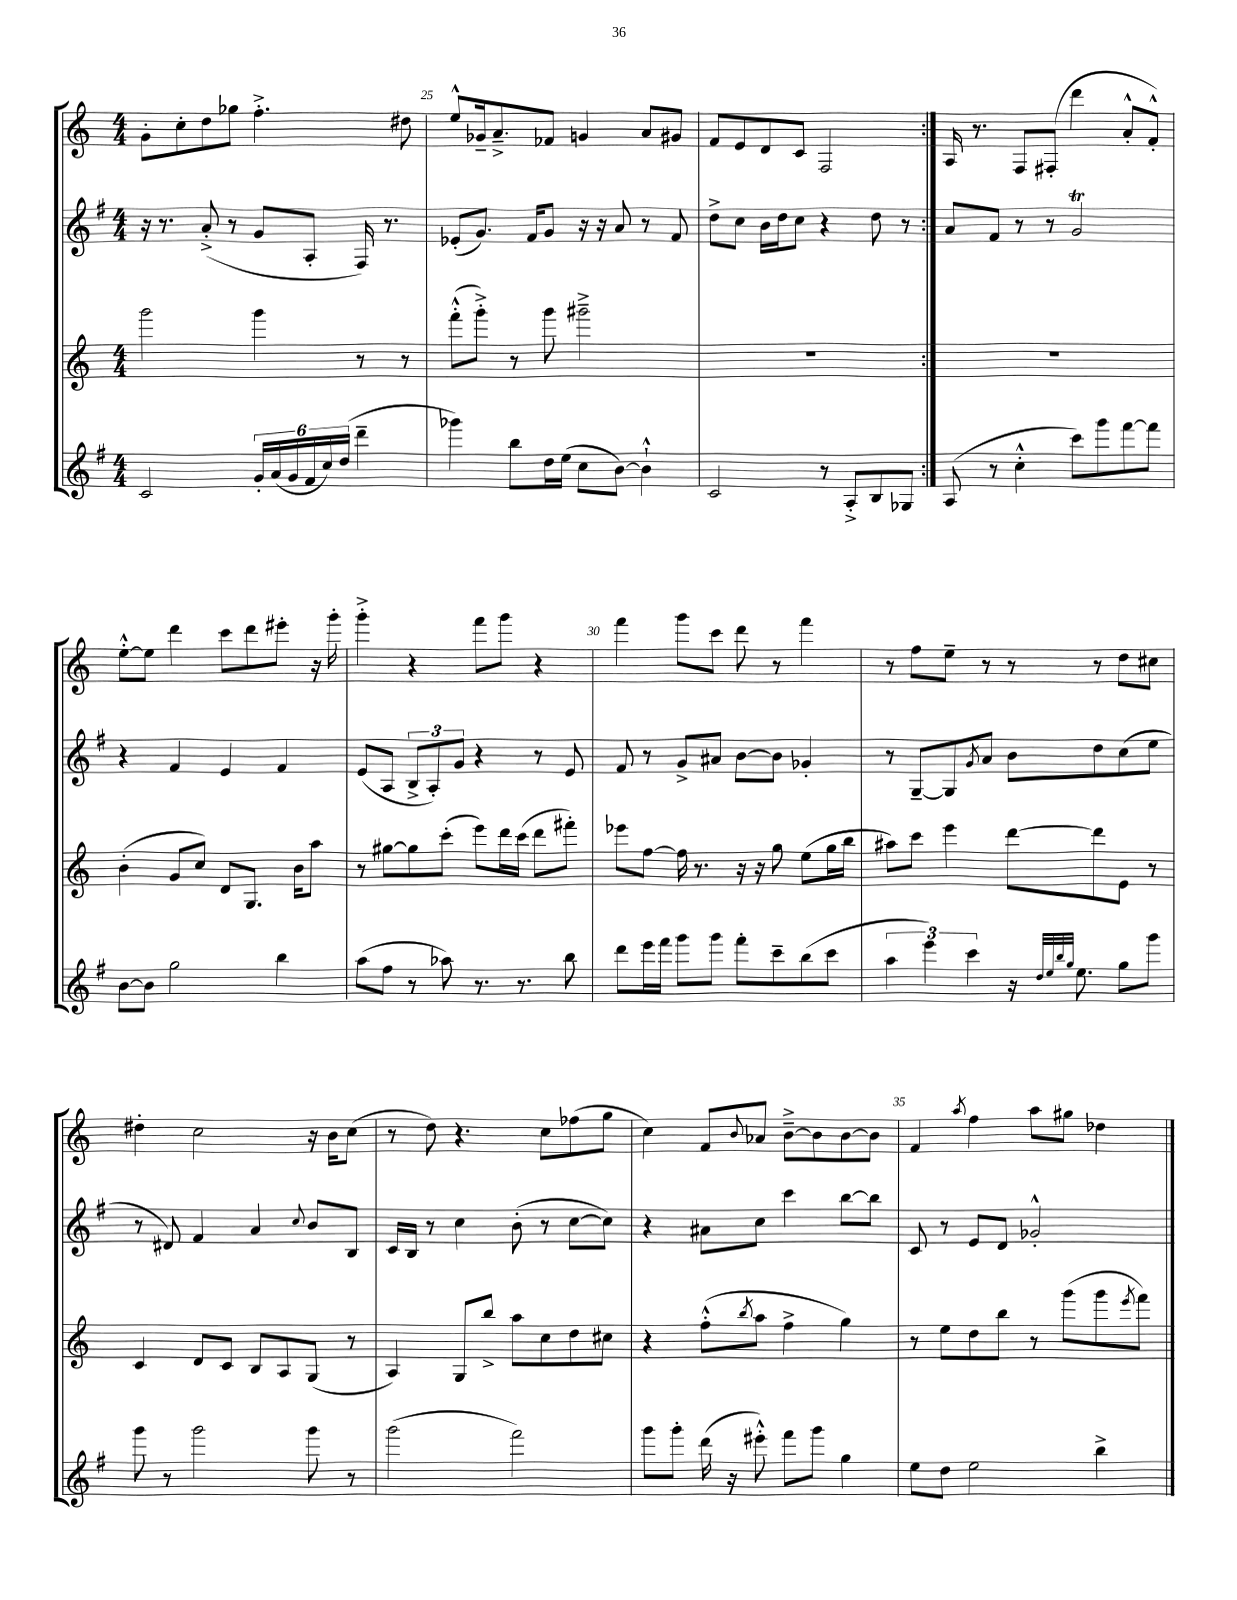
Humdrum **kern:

**kern	**kern	**kern	**kern
*staff4	*staff3	*staff2	*staff1
*clefG2	*clefG2	*clefG2	*clefG2
*k[f#]	*k[]	*k[f#]	*k[]
*M4/4	*M4/4	*M4/4	*M4/4
2c	2ggg	16r	8g'
.	.	8.r	.
.	.	.	8cc'
.	.	(8a'^	8dd
.	.	8r	8gg-
24g'	4ggg	8g	4.ff'^
(24a	.	.	.
24g	.	.	.
24f#	.	8A'	.
24cc)	.	.	.
(24dd	.	.	.
4ddd~	8r	16F#)	.
.	.	8.r	.
.	8r	.	8dd#
=	=	=	=
4ggg-)	(8fff'^^	(8e-'	8ee^^
.	8ggg'^)	8.g)	16g-~
.	.	.	8.a~^
8bb	8r	.	.
.	.	16f#	.
16dd	8ggg	8g	8f-
(16ee	.	.	.
8cc	2ggg#~^	16r	4g
.	.	16r	.
[8b)	.	8a	.
4b`^^]	.	8r	8a
.	.	8f#	8g#
=	=	=	=
2c	1r	8dd^	8f
.	.	8cc	8e
.	.	16b	8d
.	.	16dd	.
.	.	8cc	8c
8r	.	4r	2F
8A'^	.	.	.
8B	.	8dd	.
8G-	.	8r	.
=:|!	=:|!	=:|!	=:|!
(8A	1r	8a	16A
.	.	.	8.r
8r	.	8f#	.
4cc'^^	.	8r	8F
.	.	8r	(8F#'
8ccc)	.	2g	4ddd
8ggg	.	.	.
[8fff#	.	.	8a'^^
8fff#]	.	.	8f'^^)
=	=	=	=
[8b	(4b'	4r	[8ee'^^
8b]	.	.	8ee]
2gg	8g	4f#	4ddd
.	8cc)	.	.
.	8d	4e	8ccc
.	8.G	.	8ddd
4bb	.	4f#	8eee#'
.	16b	.	.
.	8aa	.	16r
.	.	.	16ggg'
=	=	=	=
(8aa	8r	(8e	4ggg'^
8ff#	[8gg#	8A	.
8r	8gg#]	12B^	4r
.	.	12A')	.
8aa-)	(8ccc'	.	.
.	.	12g	.
8.r	8eee)	4r	8fff
.	16ddd	.	8ggg
8.r	(16ccc	.	.
.	8ddd	8r	4r
8bb	8fff#')	8e	.
=	=	=	=
8ddd	8eee-	8f#	4fff
16eee	[8ff	8r	.
16fff#	.	.	.
8ggg	16ff]	8g^	8ggg
.	8.r	.	.
8ggg	.	8a#	8ccc
8fff#'	16r	[8b	8ddd
.	16r	.	.
8ccc~	8gg	8b]	8r
(8bb	(8ee	4g-'	4fff
8ccc	16gg	.	.
.	16bb	.	.
=	=	=	=
6aa	8aa#)	8r	8r
.	8ccc	[8G~	8ff
6eee)	.	.	.
.	4eee	8G]	8ee~
6ccc	.	.	.
.	.	8qg	.
.	.	8a	8r
16r	[8ddd	8b	8r
32qqdd	.	.	.
32qqee	.	.	.
32qqbb	.	.	.
32qqgg	.	.	.
8.ee	.	.	.
.	8ddd]	8dd	8r
8gg	8e	(8cc	8dd
8ggg	8r	8ee	8cc#
=	=	=	=
8ggg	4c	8r	4dd#'
8r	.	8d#)	.
2ggg	8d	4f#	2cc
.	8c	.	.
.	8B	4a	.
.	8A	.	.
.	.	8qqcc	.
8ggg	(8G	8b	16r
.	.	.	16b
8r	8r	8B	(8cc
=	=	=	=
(2ggg	4A)	16c	8r
.	.	16B	.
.	.	8r	8dd)
.	8G	4cc	4.r
.	8bb^	.	.
2fff#)	8aa	(8b'	.
.	8cc	8r	8cc
.	8dd	[8cc	(8ff-
.	8cc#	8cc])	8gg
=	=	=	=
8ggg	4r	4r	4cc)
8ggg'	.	.	.
(16ddd	(8ff'^^	8a#	8f
16r	.	.	.
.	8qbb	.	8qqb
8eee#'^^)	8aa	8cc	8a-
8fff#	4ff^	4ccc	[8b~^
8ggg	.	.	8b]
4gg	4gg)	[8bb	[8b
.	.	8bb]	8b]
=	=	=	=
8ee	8r	8c	4f
8dd	8ee	8r	.
.	.	.	8qaa
2ee	8dd	8e	4ff
.	8bb	8d	.
.	8r	2g-'^^	8aa
.	(8ggg	.	8gg#
4bb^	8ggg	.	4dd-
.	8qeee	.	.
.	8fff)	.	.
==	==	==	==
*-	*-	*-	*-
